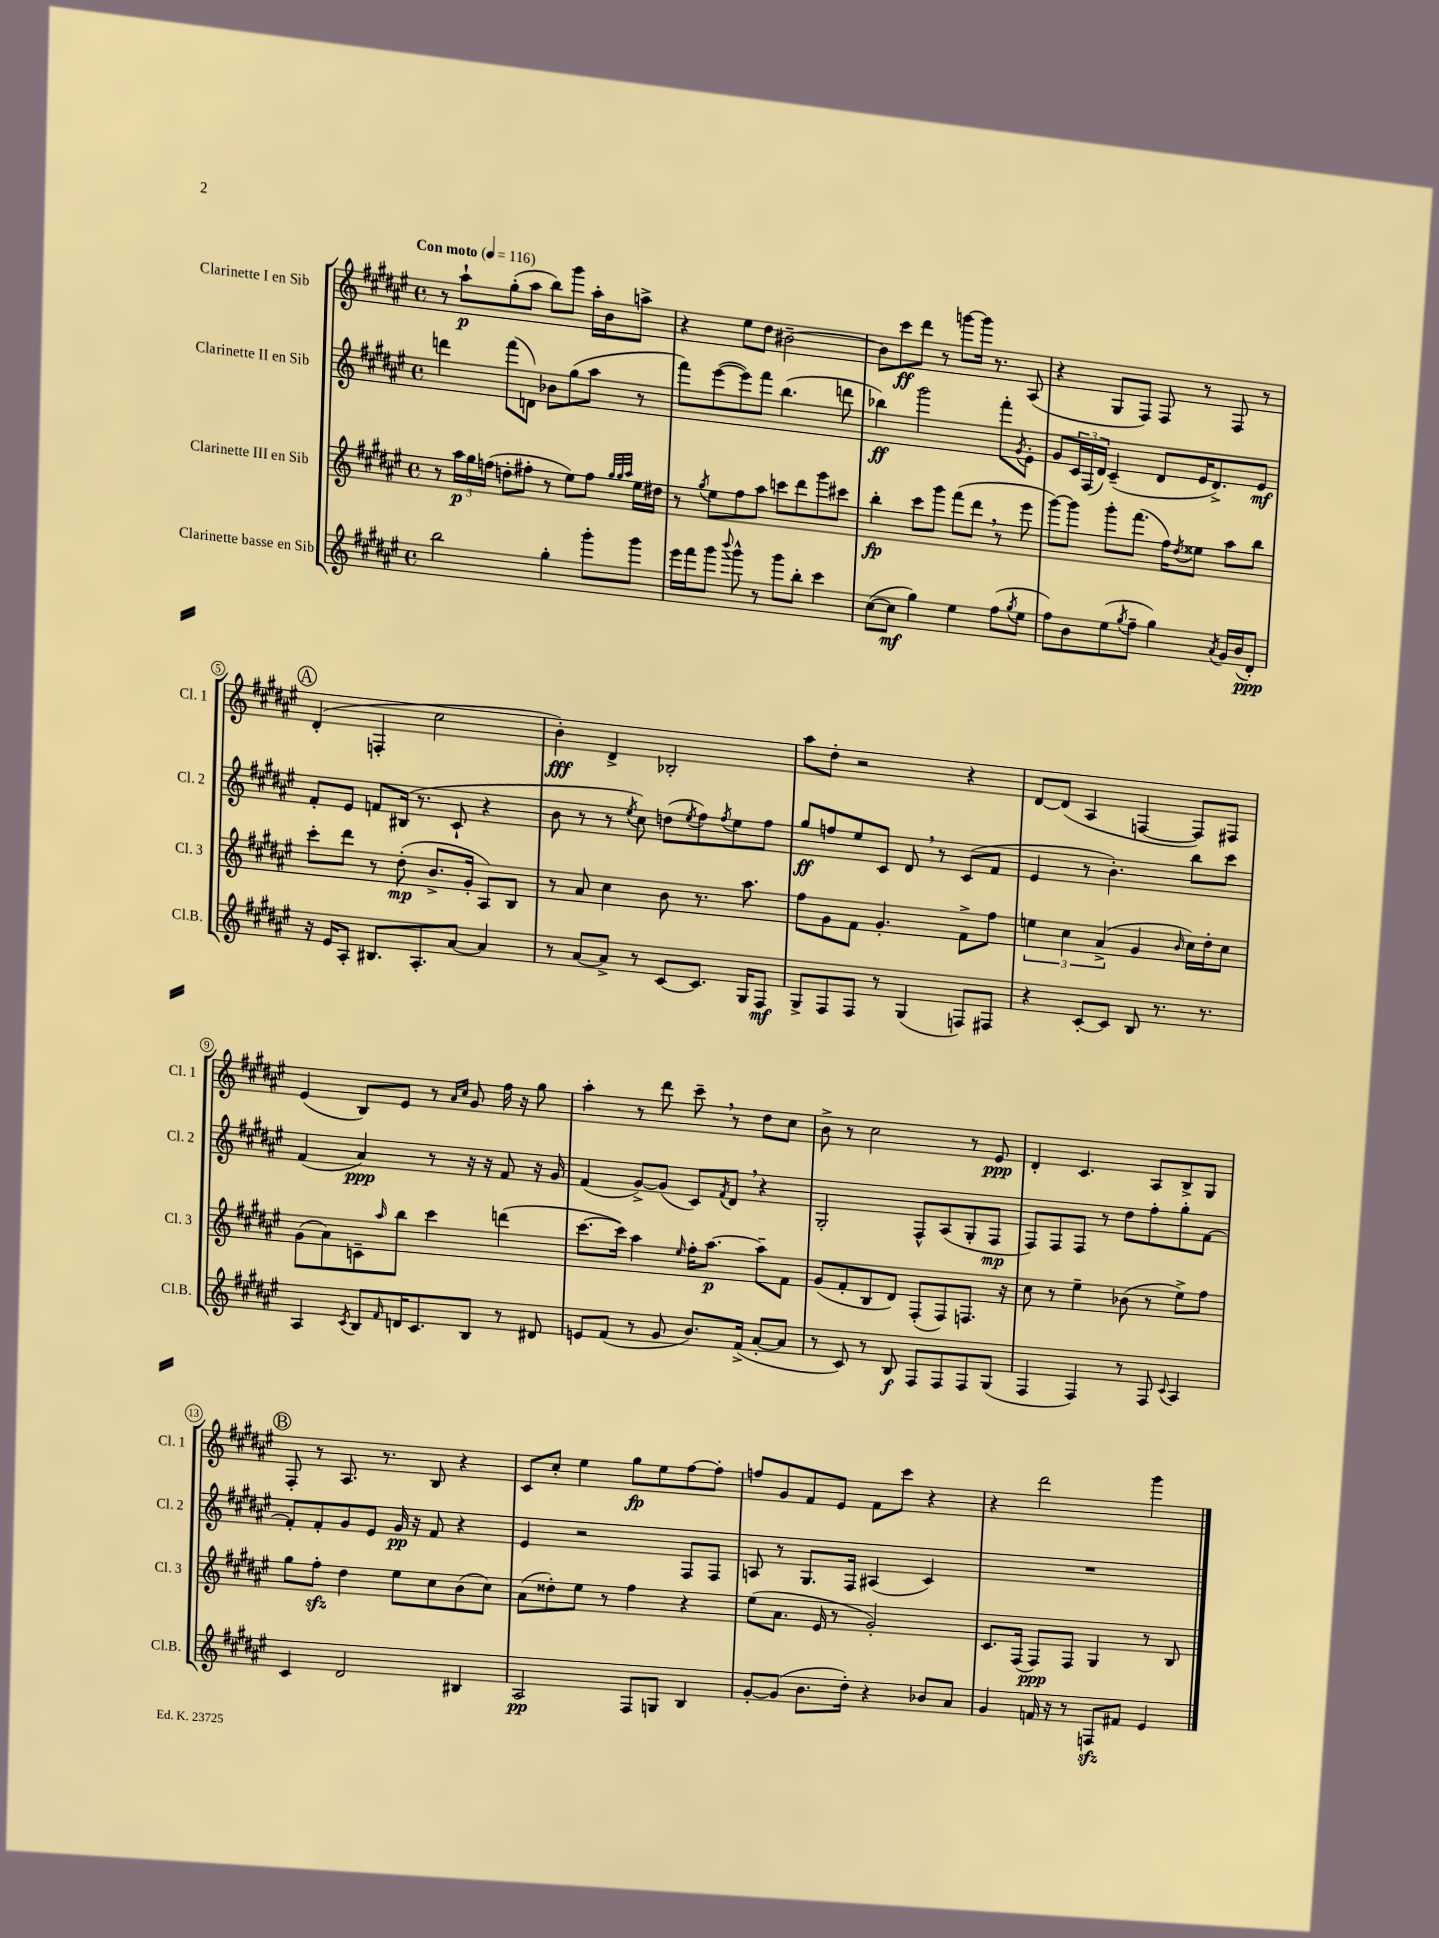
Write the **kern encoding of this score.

**kern	**dynam	**kern	**dynam	**kern	**dynam	**kern	**dynam
*part4	*part4	*part3	*part3	*part2	*part2	*part1	*part1
*staff4	*staff4	*staff3	*staff3	*staff2	*staff2	*staff1	*staff1
*I"Clarinette basse en Sib	*	*I"Clarinette III en Sib	*	*I"Clarinette II en Sib	*	*I"Clarinette I en Sib	*
*I'Cl.B.	*	*I'Cl. 3	*	*I'Cl. 2	*	*I'Cl. 1	*
*clefG2	*	*clefG2	*	*clefG2	*	*clefG2	*
*k[f#c#g#d#a#e#]	*	*k[f#c#g#d#a#e#]	*	*k[f#c#g#d#a#e#]	*	*k[f#c#g#d#a#e#]	*
*M4/4	*	*M4/4	*	*M4/4	*	*M4/4	*
*met(c)	*	*met(c)	*	*met(c)	*	*met(c)	*
*MM116	*	*MM116	*	*MM116	*	*MM116	*
=1	=1	=1	=1	=1	=1	=1	=1
!	!	!	!	!	!	!LO:TX:a:B:t=Con moto	!
2bb\	.	8r	.	4dddn\	.	8r	.
.	.	24aa#\LL	p	.	.	8aa#`\L	p
.	.	24gg#\	.	.	.	.	.
.	.	(24ffn\JJ	.	.	.	.	.
.	.	8ddn'\L	.	(8fff#\L	.	(8gg#'\	.
.	.	8ff#X'\J	.	8dn\J)	.	8aa#\J	.
4gg#'\	.	8r	.	8b-X\L	.	8bb\L)	.
.	.	8ee#\L)	.	(8gg#\	.	8ggg#\J	.
8ggg#'\L	.	8ff#\J	.	8aa#\J	.	16aa#'\LL	.
.	.	.	.	.	.	16b\J	.
.	.	32qqgg#/LLL	.	.	.	.	.
.	.	32qqgg#/	.	.	.	.	.
.	.	32qqaa#/JJJ	.	.	.	.	.
8ggg#\J	.	16ee#\LL	.	8r	.	8aan^\J	.
.	.	16dd#X\JJ	.	.	.	.	.
=2	=2	=2	=2	=2	=2	=2	=2
16eee#\LL	.	8r	.	8fff#\L)	.	4r	.
16fff#\J	.	.	.	.	.	.	.
.	.	8qgg#/	.	.	.	.	.
8ggg#\J	.	8ee#\L	.	([8eee#\	.	.	.
8qqbbb/	.	.	.	.	.	.	.
8ggg#^^\	.	8ff#\	.	8eee#\])	.	8ee#\L	.
8r	.	8aa#\J	.	8fff#\J	.	8dd#\J	.
8ggg#\L	.	8cccn\L	.	(4.bb\	.	[2b#X~\	.
8bb'\J	.	8ddd#\	.	.	.	.	.
4ccc#\	.	8ggg#\	.	.	.	.	.
.	.	8ccc#X\J	.	8dddn\	.	.	.
=3	=3	=3	=3	=3	=3	=3	=3
([8cc#\L	.	4bb'\	fp	4bb-X\)	ff	8b#\L]	.
8cc#\J]	mf	.	.	.	.	8ccc#\	ff
4gg#\)	.	8ccc#\L	.	2ggg#\	.	8ddd#\J	.
.	.	8ggg#\J	.	.	.	8r	.
4ee#\	.	(8fff#\L	.	.	.	[8gggn\L	.
.	.	8ddd#,\J	.	.	.	16ggg\Jk]	.
.	.	.	.	.	.	8.r	.
(8ff#\L	.	8r	.	8fff#'\L	.	.	.
8qgg#/	.	.	.	8qg#/	.	.	.
8ee#\J	.	8eee#\	.	8e#'\J	.	(8A#/	.
=4	=4	=4	=4	=4	=4	=4	=4
8ff#\L)	.	[8ggg#\L)	.	8g#/L	.	4r	.
8b\	.	8ggg#\J]	.	24c#/L	.	.	.
.	.	.	.	(24F#/	.	.	.
.	.	.	.	24d#/JJ)	.	.	.
(8ee#\	.	8ggg#'\L	.	(4c#~/	.	8G#/L	.
8qgg#/	.	.	.	.	.	.	.
8ff#~\J	.	(8.fff#\J	.	.	.	8F#/J)	.
4gg#\)	.	.	.	8d#/L	.	8F#/	.
.	.	16ff#\KL)	.	.	.	.	.
.	.	8qdd#/	.	.	.	.	.
.	.	8ee##X\J	.	16e#/K	.	8r	.
.	.	.	.	8.d#^/)	.	.	.
8qa#/	.	.	.	.	.	.	.
16g#/LL	.	8aa#\L	.	.	.	8F#/	.
(16b/J	.	.	.	.	.	.	.
8d#'/J)	ppp	8bb\J	.	8e#/J	mf	8r	.
!!LO:LB:g=z
!!LO:REH:place=s1:t=A
=5	=5	=5	=5	=5	=5	=5	=5
16r	.	8ccc#'\L	.	8f#'/L	.	(4d#'/	.
16e#/KL	.	.	.	.	.	.	.
8A#'/J	.	8ddd#\J	.	8e#/J	.	.	.
8.B#X/L	.	8r	.	8fn/L	.	4Fn'/	.
.	.	(8dd#'\	mp	(16B#X/Jk	.	.	.
8.A#'/	.	.	.	8.r	.	.	.
.	.	8.b^/L	.	.	.	2cc#\	.
[8a#/J	.	.	.	8c#`/	.	.	.
.	.	16g#'/Jk	.	.	.	.	.
4a#/]	.	8A#/L)	.	4r	.	.	.
.	.	8B/J	.	.	.	.	.
=6	=6	=6	=6	=6	=6	=6	=6
8r	.	8r	.	8b\	.	4b'\)	fff
[8a#/L	.	8a#/	.	8r	.	.	.
8a#^/J]	.	4cc#\	.	8r	.	4d#^/	.
.	.	.	.	8qee#/	.	.	.
8r	.	.	.	8cc#\)	.	.	.
[8c#/L	.	8b\	.	(8ddn\L	.	2B-X'/	.
.	.	.	.	8qee#/	.	.	.
8.c#/J]	.	8.r	.	8ff#\)	.	.	.
.	.	.	.	8qff#/	.	.	.
.	.	.	.	8ee#\	.	.	.
16G#/KL	.	8.aa#\	.	.	.	.	.
8F#/J	mf	.	.	8ff#\J	.	.	.
=7	=7	=7	=7	=7	=7	=7	=7
8G#^/L	.	8ff#\L	.	8gg#/L	ff	8aa#\L	.
8F#/	.	8g#\	.	8ffn/	.	8dd#'\J	.
8F#/J	.	8f#\J	.	8ee#/	.	2r	.
8r	.	4.g#'/	.	8c#/J	.	.	.
(4G#/	.	.	.	8d#,/	.	.	.
.	.	.	.	8r	.	.	.
8Fn/L)	.	8f#^\L	.	(8c#/L	.	4r	.
8F#X/J	.	8ff#\J	.	8f#/J	.	.	.
=8	=8	=8	=8	=8	=8	=8	=8
4r	.	6een\	.	4e#/	.	[8d#/L	.
.	.	.	.	.	.	(8d#/J]	.
.	.	6cc#\	.	.	.	.	.
[8c#'/L	.	.	.	8r	.	4A#/	.
.	.	(6a#^/	.	.	.	.	.
8c#/J]	.	.	.	4.b'\)	.	.	.
8B/	.	4g#/	.	.	.	[4Fn/	.
8.r	.	.	.	.	.	.	.
.	.	16qqb/	.	.	.	.	.
.	.	16cc#\LL)	.	8bb\L	.	8F/L])	.
8.r	.	16dd#'\J	.	.	.	.	.
.	.	8cc#\J	.	8ccc#\J	.	8F#X/J	.
!!LO:LB:g=z
=9	=9	=9	=9	=9	=9	=9	=9
4A#/	.	(8g#\L	.	(4f#/	.	(4e#/	.
.	.	8a#\)	.	.	.	.	.
8qc#/	.	.	.	.	.	.	.
8B/L	.	8cn~\	.	4a#/)	ppp	8B/L)	.
16qqf#/	.	16qqaa#/	.	.	.	.	.
16dn/K	.	8bb\J	.	.	.	8e#/J	.
8.c#/	.	.	.	.	.	.	.
.	.	4ccc#\	.	8r	.	8r	.
.	.	.	.	.	.	16qqa#/LL	.
.	.	.	.	.	.	16qqcc#/JJ	.
8B/J	.	.	.	16r	.	8g#/	.
.	.	.	.	16r	.	.	.
8r	.	(4dddn\	.	8f#/	.	16ff#\	.
.	.	.	.	.	.	16r	.
8d#X/	.	.	.	16r	.	8gg#\	.
.	.	.	.	16g#/	.	.	.
=10	=10	=10	=10	=10	=10	=10	=10
8en/L	.	[8.ccc#\L	.	(4f#/	.	4aa#'\	.
(8f#/J	.	.	.	.	.	.	.
.	.	16ccc#\Jk])	.	.	.	.	.
8r	.	4aa#\	.	[8g#^/L)	.	8r	.
8g#/	.	.	.	(8g#/J]	.	8ddd#\	.
.	.	16qqee#/	.	.	.	.	.
8.b/L)	.	16ff#'\KL	.	8c#/L)	.	8ccc#~,\	.
.	.	[8.aa#\J	p	.	.	.	.
.	.	.	.	8qf#/	.	.	.
.	.	.	.	8d#,/J	.	8r	.
(16f#^/Jk	.	.	.	.	.	.	.
[8a#'/L	.	8aa#~\L]	.	4r	.	8dd#\L	.
8a#/J]	.	8f#\J	.	.	.	8cc#\J	.
=11	=11	=11	=11	=11	=11	=11	=11
8r	.	(8g#/L	.	2G#'/	.	8b^\	.
8c#/)	.	8f#'/	.	.	.	8r	.
8r	.	8B/	.	.	.	2cc#\	.
8B/	f	8d#/J)	.	.	.	.	.
8F#/L	.	(8F#'/L	.	8F#^^/L	.	.	.
8F#/	.	8F#/)	.	(8A#/	.	.	.
8F#/	.	8.Fn/J	.	8G#'/	.	8r	.
(8G#/J	.	.	.	8F#/J	mp	8e#/	ppp
.	.	16r	.	.	.	.	.
=12	=12	=12	=12	=12	=12	=12	=12
4F#/	.	8cc#\	.	8F#/L)	.	4d#'/	.
.	.	8r	.	8F#/	.	.	.
4F#/)	.	4ee#~\	.	8F#/J	.	4.c#/	.
.	.	.	.	8r	.	.	.
8r	.	(8b-X\	.	8dd#\L	.	.	.
8F#/	.	8r	.	8ff#'\	.	8A#/L	.
8qqc#/	.	.	.	.	.	.	.
4A#/	.	8ee#^\L)	.	8gg#'\	.	8B^/	.
.	.	8ff#\J	.	[8f#\J	.	8G#/J	.
!!LO:LB:g=z
!!LO:REH:place=s1:t=B
=13	=13	=13	=13	=13	=13	=13	=13
4c#/	.	8gg#\L	.	8f#'/L]	.	8F#'/	.
.	.	8ff#zz'\J	.	8f#'/	.	8r	.
2d#/	.	4dd#\	.	8g#/	.	8.A#/	.
.	.	.	.	8e#/J	.	.	.
.	.	.	.	.	.	8.r	.
.	.	8ee#\L	.	16g#/	pp	.	.
.	.	.	.	16r	.	.	.
.	.	8cc#\	.	8f#/	.	8B/	.
4B#X/	.	(8b\	.	4r	.	4r	.
.	.	8cc#\J)	.	.	.	.	.
=14	=14	=14	=14	=14	=14	=14	=14
2A#/	pp	(8a#\L	.	4e#/	.	8c#/L	.
.	.	8dd##X'\)	.	.	.	8cc#'/J	.
.	.	8ee#\J	.	2r	.	4ee#\	.
.	.	8r	.	.	.	.	.
8F#/L	.	4ff#\	.	.	.	8gg#\L	fp
8Gn/J	.	.	.	.	.	8ee#\	.
4B/	.	4r	.	8F#/L	.	[8ff#\	.
.	.	.	.	8F#/J	.	8ff#'\J]	.
=15	=15	=15	=15	=15	=15	=15	=15
[8g#'/L	.	(8ee#\L	.	8An/	.	8ffn/L	.
(8g#/J]	.	8.a#\J	.	8r	.	8g#/	.
8.b\L	.	.	.	8.G#/L	.	8f#/	.
.	.	16e#/	.	.	.	.	.
.	.	8r	.	.	.	8e#/J	.
16dd#'\Jk)	.	.	.	16F#/Jk	.	.	.
4r	.	2g#'/)	.	(4A#X/	.	8f#\L	.
.	.	.	.	.	.	8ccc#\J	.
8b-X/L	.	.	.	4c#/)	.	4r	.
8a#/J	.	.	.	.	.	.	.
=16	=16	=16	=16	=16	=16	=16	=16
4g#/	.	8.c#/L	.	1r	.	4r	.
.	.	(16F#/Jk	.	.	.	.	.
16fn/	.	8F#/L)	ppp	.	.	2ddd#\	.
16r	.	.	.	.	.	.	.
8r	.	8F#/J	.	.	.	.	.
8Fnzz/L	.	4G#/	.	.	.	.	.
8f#X/J	.	.	.	.	.	.	.
4e#/	.	8r	.	.	.	4ggg#\	.
.	.	8B/	.	.	.	.	.
==	==	==	==	==	==	==	==
*-	*-	*-	*-	*-	*-	*-	*-
